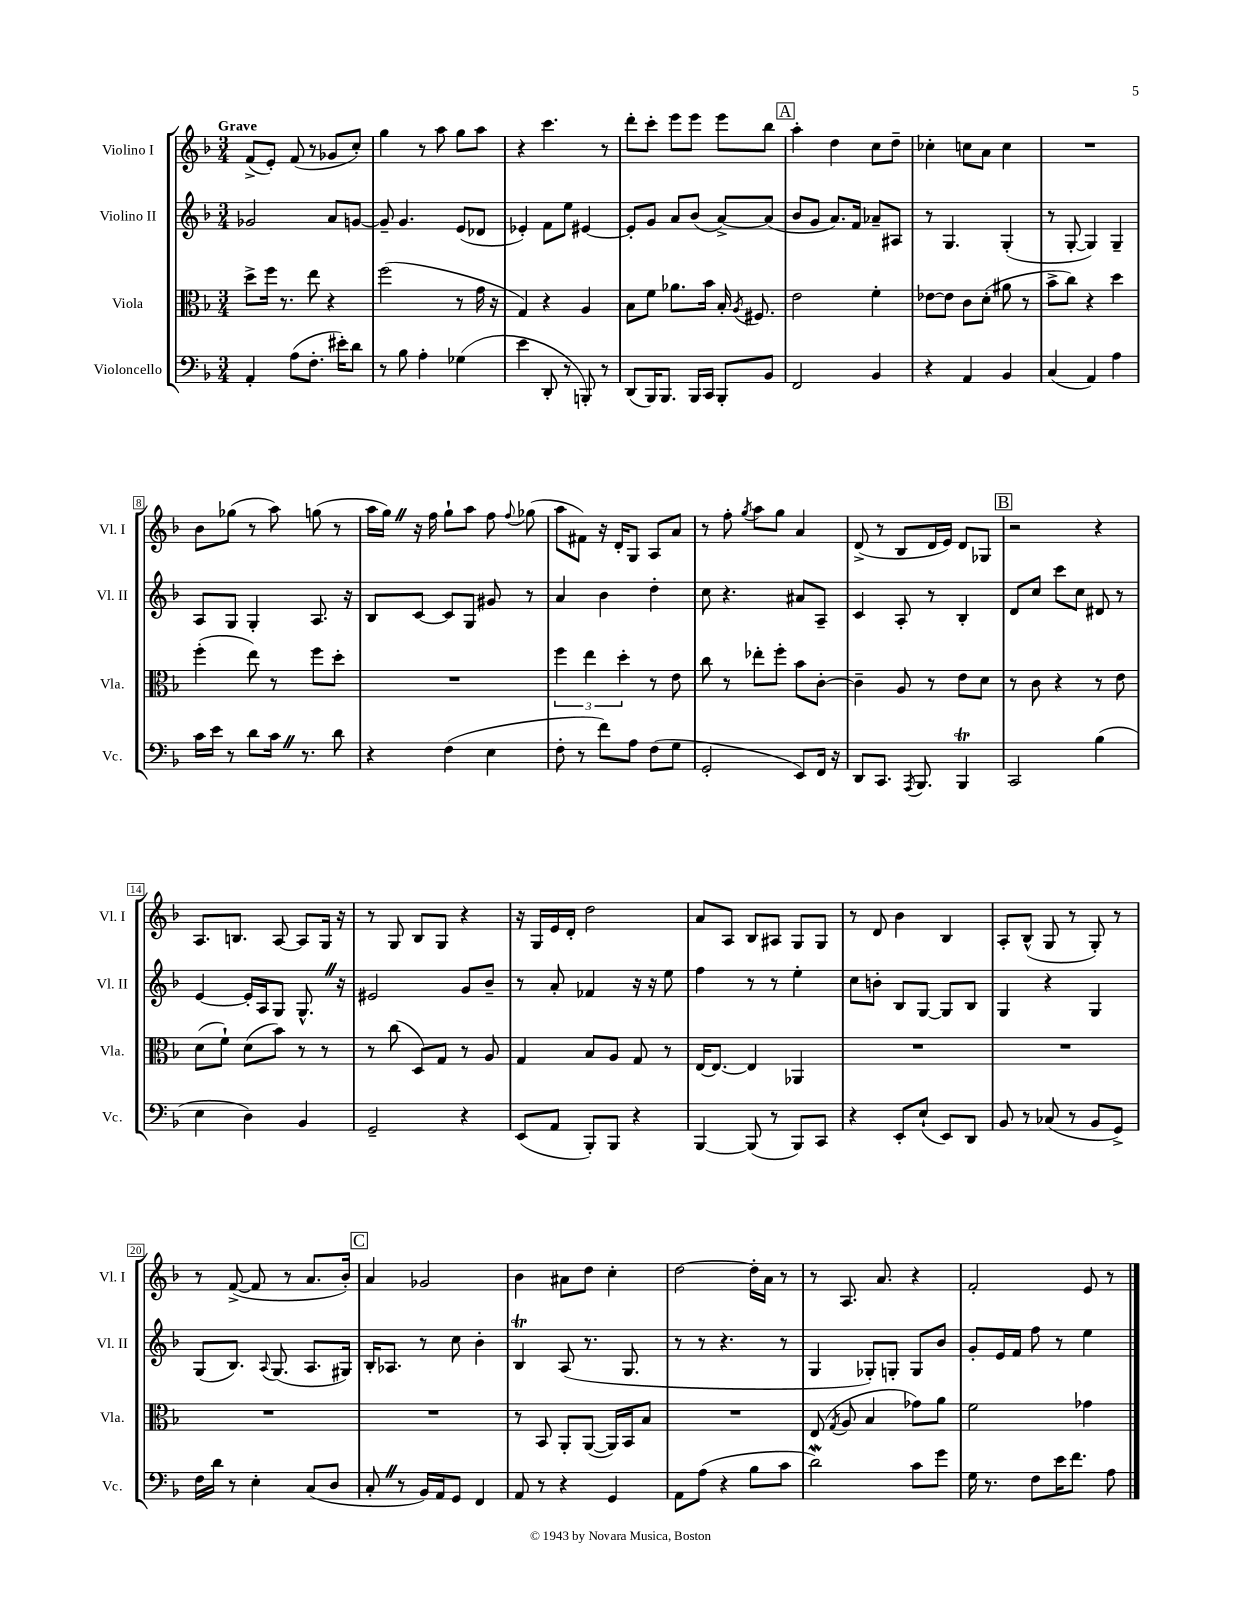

**kern	**kern	**kern	**kern
*staff4	*staff3	*staff2	*staff1
*clefF4	*clefC3	*clefG2	*clefG2
*k[b-]	*k[b-]	*k[b-]	*k[b-]
*M3/4	*M3/4	*M3/4	*M3/4
4AA'	8dd^	2g-	(8f^
.	16ff	.	8e')
.	8.r	.	.
(8A	.	.	(8f
8.F'	8ee	.	8r
.	4r	8a	8g-
16e#')	.	.	.
8d	.	[8g	8cc')
=	=	=	=
8r	(2ff	8g~]	4gg
8B-	.	4.g	.
4A'	.	.	8r
.	.	.	8aa
(4G-	8r	(8e	8gg
.	16g	8d-	8aa
.	16r	.	.
=	=	=	=
4e	4G)	4e-')	4r
8DD'	4r	8f	4.ccc
8r	.	8ee	.
8BBB')	4A	[4e#	.
8r	.	.	8r
=	=	=	=
(8DD	8B-	8e#']	8ddd'
16BBB-)	8f	8g	8ccc'
8.BBB-	.	.	.
.	8.a-	8a	8eee
16BBB-	.	(8b-	8eee
16CC	16b-	.	.
8BBB-'	16B-'	[8a^)	8eee
.	8qA	.	.
.	8.F#	.	.
8BB-	.	(8a]	8bb-
=	=	=	=
2FF	2e	8b-	4aa'
.	.	8g	.
.	.	8.a)	4dd
.	.	16f	.
4BB-	4f'	8a-~	8cc
.	.	8A#	8dd~
=	=	=	=
4r	[8e-	8r	4cc-'
.	8e-]	4.G	.
4AA	8c	.	8cc
.	(8d'	.	8a
4BB-	8a#	(4G'	4cc
.	8r	.	.
=	=	=	=
(4C	8b-^	8r	2.r
.	8cc)	[8G'	.
4AA)	4r	4G])	.
4A	4dd	4G~	.
=	=	=	=
16c	(4ff'	8A	8b-
16e	.	.	.
8r	.	8G	(8gg-
8d	8ee)	4G'	8r
16c	8r	.	8aa)
8.r	.	.	.
.	8ff	8.A	(8gg
8d	8dd'	.	8r
.	.	16r	.
=	=	=	=
4r	2.r	8B-	16aa
.	.	.	16gg)
.	.	[8c	16r
.	.	.	16ff
(4F	.	8c]	8gg`
.	.	8G	8aa
4E	.	8g#	8ff
.	.	.	8qqff
.	.	8r	(8gg-
=	=	=	=
8F'	6ff	4a	8aa
8r	.	.	8f#)
.	6ee	.	.
8f)	.	4b-	16r
.	.	.	16d'
.	6dd'	.	.
8A	.	.	8G
(8F	8r	4dd'	8A
8G	8e	.	8a
=	=	=	=
2GG'	8cc	8cc	8r
.	8r	4.r	8ff'
.	.	.	8qgg
.	8ee-'	.	8aa
.	8ff'	.	8gg
8EE)	8b-	8a#	4a
16FF	[8c'	8A~	.
16r	.	.	.
=	=	=	=
8DD	4c~]	4c	(8d^
8.CC	.	.	8r
.	8A	8A'	8B-
8qAAA	.	.	.
8.BBB-	.	.	.
.	8r	8r	16d
.	.	.	16e)
4BBB-	8e	4B-'	8d
.	8d	.	8G-
=	=	=	=
2CC	8r	8d	2r
.	8c	8cc	.
.	4r	8ccc	.
.	.	8cc	.
(4B-	8r	8d#	4r
.	8e	8r	.
=	=	=	=
4E	(8d	[4e	8.A
.	8f`)	.	.
.	.	.	8.B
4D)	(8d	16e']	.
.	.	16A	.
.	8b-)	8G	[8A
4BB-	8r	8.G^^	8A]
.	8r	.	16G
.	.	16r	16r
=	=	=	=
2GG~	8r	2e#	8r
.	(8cc	.	8G
.	8D)	.	8B-
.	8G	.	8G
4r	8r	8g	4r
.	8A	8b-~	.
=	=	=	=
(8EE	4G	8r	16r
.	.	.	16G
8AA	.	8a'	16e
.	.	.	16d'
8BBB-')	8B-	4f-	2dd
8BBB-	8A	.	.
4r	8G	16r	.
.	.	16r	.
.	8r	8ee	.
=	=	=	=
[4BBB-	[16E	4ff	8a
.	8.E_	.	.
.	.	.	8A
(8BBB-]	4E]	8r	8B-
8r	.	8r	8A#
8BBB-)	4AA-	4ee'	8G
8CC	.	.	8G
=	=	=	=
4r	2.r	8cc	8r
.	.	8b'	8d
8EE'	.	8B-	4b-
(8E`	.	[8G	.
8EE)	.	8G]	4B-
8DD	.	8B-	.
=	=	=	=
8BB-	2.r	4G	8A'
8r	.	.	(8B-^^
(8C-	.	4r	8G
8r	.	.	8r
8BB-	.	4G	8G')
8GG^)	.	.	8r
=	=	=	=
16F	2.r	(8G	8r
16d	.	.	.
8r	.	8.B-)	([8f^
4E'	.	.	8f]
.	.	8qqA	.
.	.	(8.G	.
.	.	.	8r
(8C	.	8.A	8.a
8D	.	.	.
.	.	16G#)	16b-')
=	=	=	=
8C'	2.r	16B-'	4a
.	.	8.A-	.
8r	.	.	.
16BB-)	.	8r	2g-
16AA	.	.	.
8GG	.	8cc	.
4FF	.	4b-'	.
=	=	=	=
8AA	8r	4B-	4b-
8r	8BB-	.	.
4r	8AA'	(8A	8a#
.	([8AA	8.r	8dd
4GG	16AA])	.	4cc'
.	16BB-	8.G	.
.	8B-	.	.
=	=	=	=
8AA	2.r	8r	[2dd
(8A	.	8r	.
4r	.	4.r	.
8B-	.	.	16dd']
.	.	.	16a
8c	.	8r	8r
=	=	=	=
2d)	(8E	4G	8r
.	8qG	.	.
.	8A	.	8.A
.	4B-	8G-')	.
.	.	.	8.a
.	.	8G'	.
8c	8g-)	8G	4r
8g	8a	8b-	.
=	=	=	=
16G	2f	8g'	2f'
8.r	.	.	.
.	.	16e	.
.	.	16f	.
8F	.	8ff	.
16e	.	8r	.
8.f	.	.	.
.	4g-	4ee	8e
8A	.	.	8r
==	==	==	==
*-	*-	*-	*-
